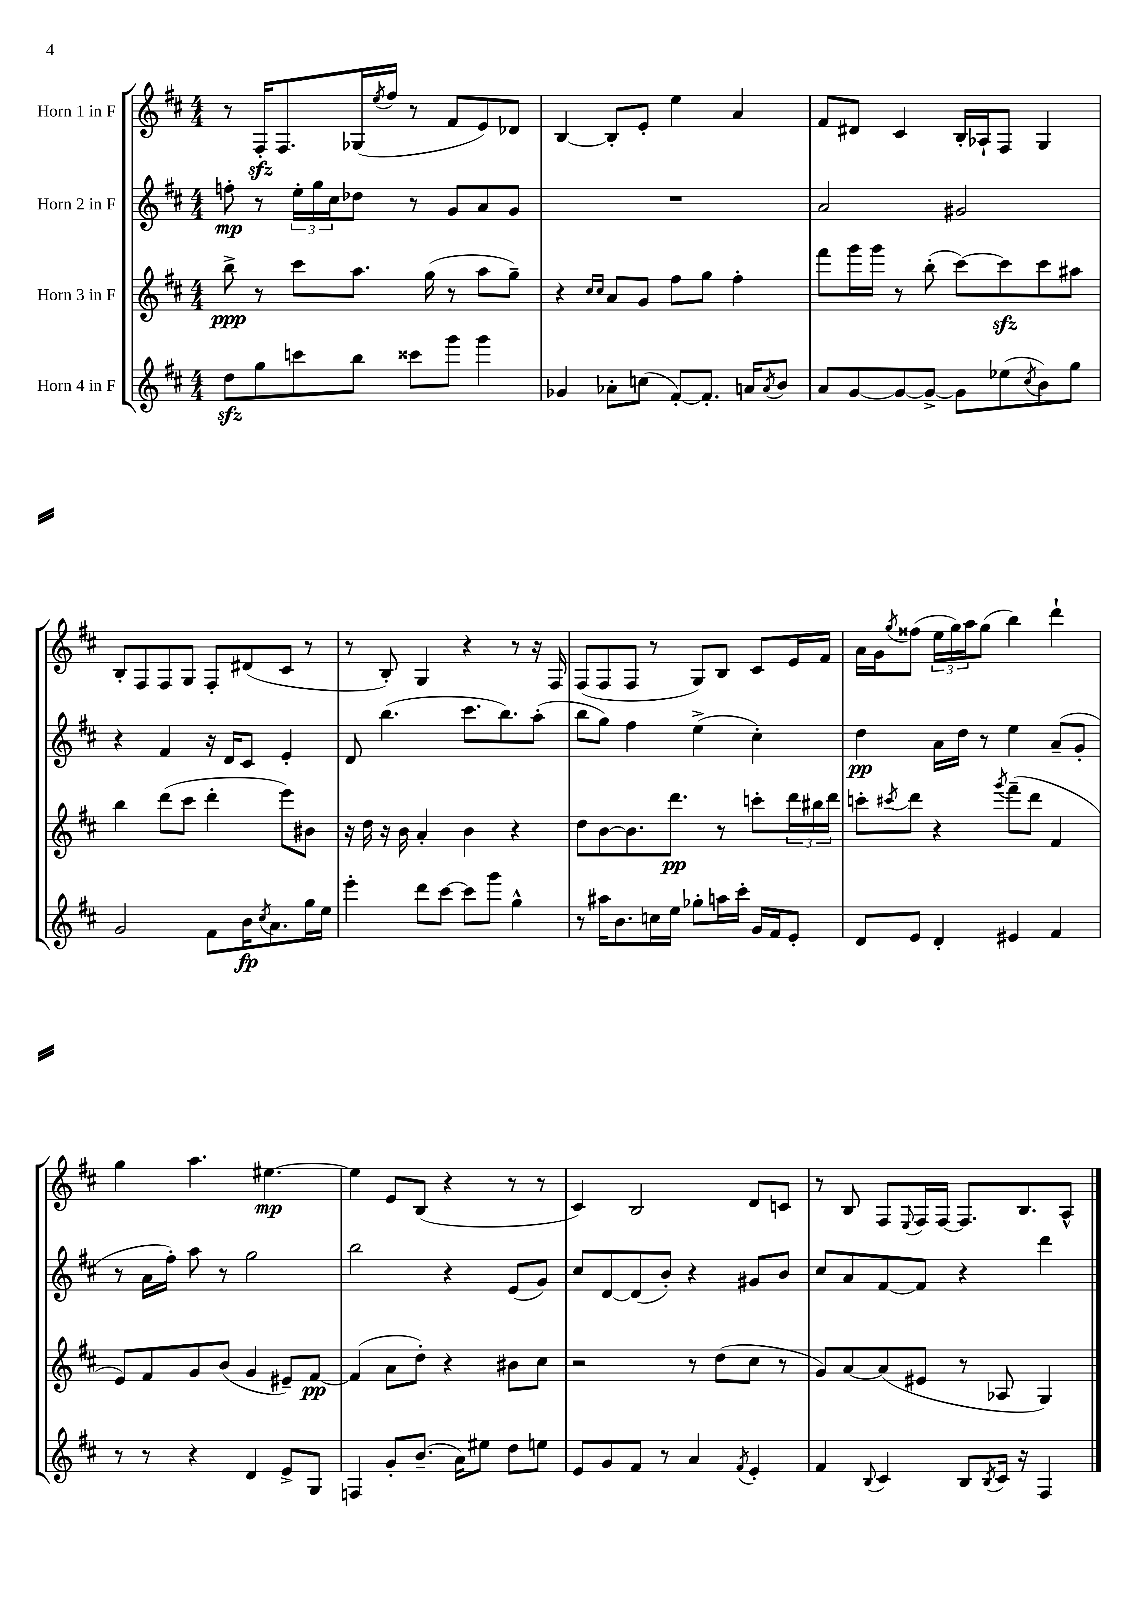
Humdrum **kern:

**kern	**kern	**kern	**kern
*staff4	*staff3	*staff2	*staff1
*clefG2	*clefG2	*clefG2	*clefG2
*k[f#c#]	*k[f#c#]	*k[f#c#]	*k[f#c#]
*M4/4	*M4/4	*M4/4	*M4/4
8dd\L	8bb^\	8ff'\	8r
8gg\	8r	8r	16F#'/LK
.	.	.	8.F#/
8ccc\	8ccc#\L	24ee'\LL	.
.	.	24gg\	.
.	.	24cc#\J	.
8bb\J	8.aa\J	8dd-\J	(16G-/L
.	.	.	8qee/
.	.	.	16ff#/JJ
8ccc##\L	.	8r	8r
.	(16gg\	.	.
8ggg\J	8r	8g/L	8f#/L
4ggg\	8aa\L	8a/	8e/)
.	8gg~\J)	8g/J	8d-/J
=	=	=	=
4g-/	4r	1r	[4B/
.	16qqcc#/LL	.	.
.	16qqcc#/JJ	.	.
8a-'\L	8a/L	.	8B'/]L
(8cc\J	8g/J	.	8e'/J
[8f#'/L)	8ff#\L	.	4ee\
8.f#'/]J	8gg\J	.	.
.	4ff#'\	.	4a/
16a/LK	.	.	.
8qa/	.	.	.
8b/J	.	.	.
=	=	=	=
8a/L	8fff#\L	2a/	8f#/L
[8g/	16ggg\L	.	8d#/J
.	16ggg\JJ	.	.
8g/_	8r	.	4c#/
8g^/_J	(8bb'\	.	.
8g\]L	[8ccc#\L)	2g#/	16B'/LL
.	.	.	16A-`/J
(8ee-\	8ccc#\]	.	8F#/J
8qcc#/	.	.	.
8b\)	8ccc#\	.	4G/
8gg\J	8aa#\J	.	.
=	=	=	=
2g/	4bb\	4r	8B'/L
.	.	.	8F#/
.	(8ddd\L	4f#/	8F#/
.	8ccc#\J	.	8G/J
8f#\L	4ddd'\	16r	8F#'/L
.	.	16d/LK	.
16b\K	.	8c#/J	(8d#/
8qcc#/	.	.	.
8.a\	.	.	.
.	8eee\L)	4e'/	8c#/J
16gg\L	8b#\J	.	8r
16ee\JJ	.	.	.
=	=	=	=
4eee'\	16r	8d/	8r
.	16dd\	.	.
.	16r	(4.bb\	8B'/)
.	16b\	.	.
8ddd\L	4a'/	.	4G/
[8ccc#\J	.	.	.
8ccc#\]L	4b\	8.ccc#\L	4r
8ggg\J	.	.	.
.	.	8.bb\)	.
4gg^^\	4r	.	8r
.	.	(8aa'\J	16r
.	.	.	16F#/
=	=	=	=
8r	8dd\L	8bb\L	(8F#/L
16aa#\LK	[8b\	8gg\J)	8F#/
8.b\	.	.	.
.	8.b\]	4ff#\	8F#/J
16cc\L	.	.	8r
16ee\JJ	8.ddd\J	.	.
8gg-'\L	.	(4ee^\	8G/L)
16aa\L	8r	.	8B/J
16ccc#'\JJ	.	.	.
16g/LL	8ccc'\L	4cc#'\)	8c#/L
16f#/J	.	.	.
8e'/J	24ddd\L	.	16e/L
.	24bb#\	.	.
.	.	.	16f#/JJ
.	24ddd\JJ	.	.
=	=	=	=
8d/L	8ccc'\L	4dd\	16a\LL
.	.	.	16g\J
.	8qccc#/	.	8qgg/
8e/J	8ddd\J	.	(8ff##\J
4d'/	4r	16a\LL	24ee\LL
.	.	.	24gg\)
.	.	16dd\JJ	.
.	.	.	24aa\J
.	.	8r	(8gg\J
.	8qggg/	.	.
4e#/	(8fff#~\L	4ee\	4bb\)
.	8ddd\J	.	.
4f#/	4f#/	(8a~/L	4ddd`\
.	.	8g'/J	.
=	=	=	=
8r	8e/L)	8r	4gg\
8r	8f#/	16a\LL	.
.	.	16ff#'\JJ)	.
4r	8g/	8aa\	4.aa\
.	(8b/J	8r	.
4d/	4g/	2gg\	.
.	.	.	[4.ee#\
8e^/L	8e#~/L)	.	.
8G/J	[8f#/J	.	.
=	=	=	=
4F/	(4f#/]	2bb\	4ee#\]
8g'/L	8a\L	.	8e/L
(8.b~/J	8dd'\J)	.	(8B/J
.	4r	4r	4r
16a\LK)	.	.	.
8ee#\J	.	.	.
8dd\L	8b#\L	(8e/L	8r
8ee\J	8cc#\J	8g/J)	8r
=	=	=	=
8e/L	2r	8cc#/L	4c#/)
8g/	.	[8d/	.
8f#/J	.	(8d/]	2B/
8r	.	8b'/J)	.
4a/	8r	4r	.
.	(8dd\L	.	.
8qf#/	.	.	.
4e'/	8cc#\J	8g#/L	8d/L
.	8r	8b/J	8c/J
=	=	=	=
4f#/	8g/L)	8cc#/L	8r
.	[8a/	8a/	8B/
8qqB/	.	.	.
4c#/	(8a/]	[8f#/	8F#/L
.	.	.	8qqE/
.	8e#/J	8f#/]J	16F#/L
.	.	.	[16F#/JJ
8B/L	8r	4r	8.F#/]L
8qB/	.	.	.
16c#/Jk	8A-/	.	.
16r	.	.	8.B/
4F#/	4G/)	4ddd\	.
.	.	.	8A^^/J
==	==	==	==
*-	*-	*-	*-
